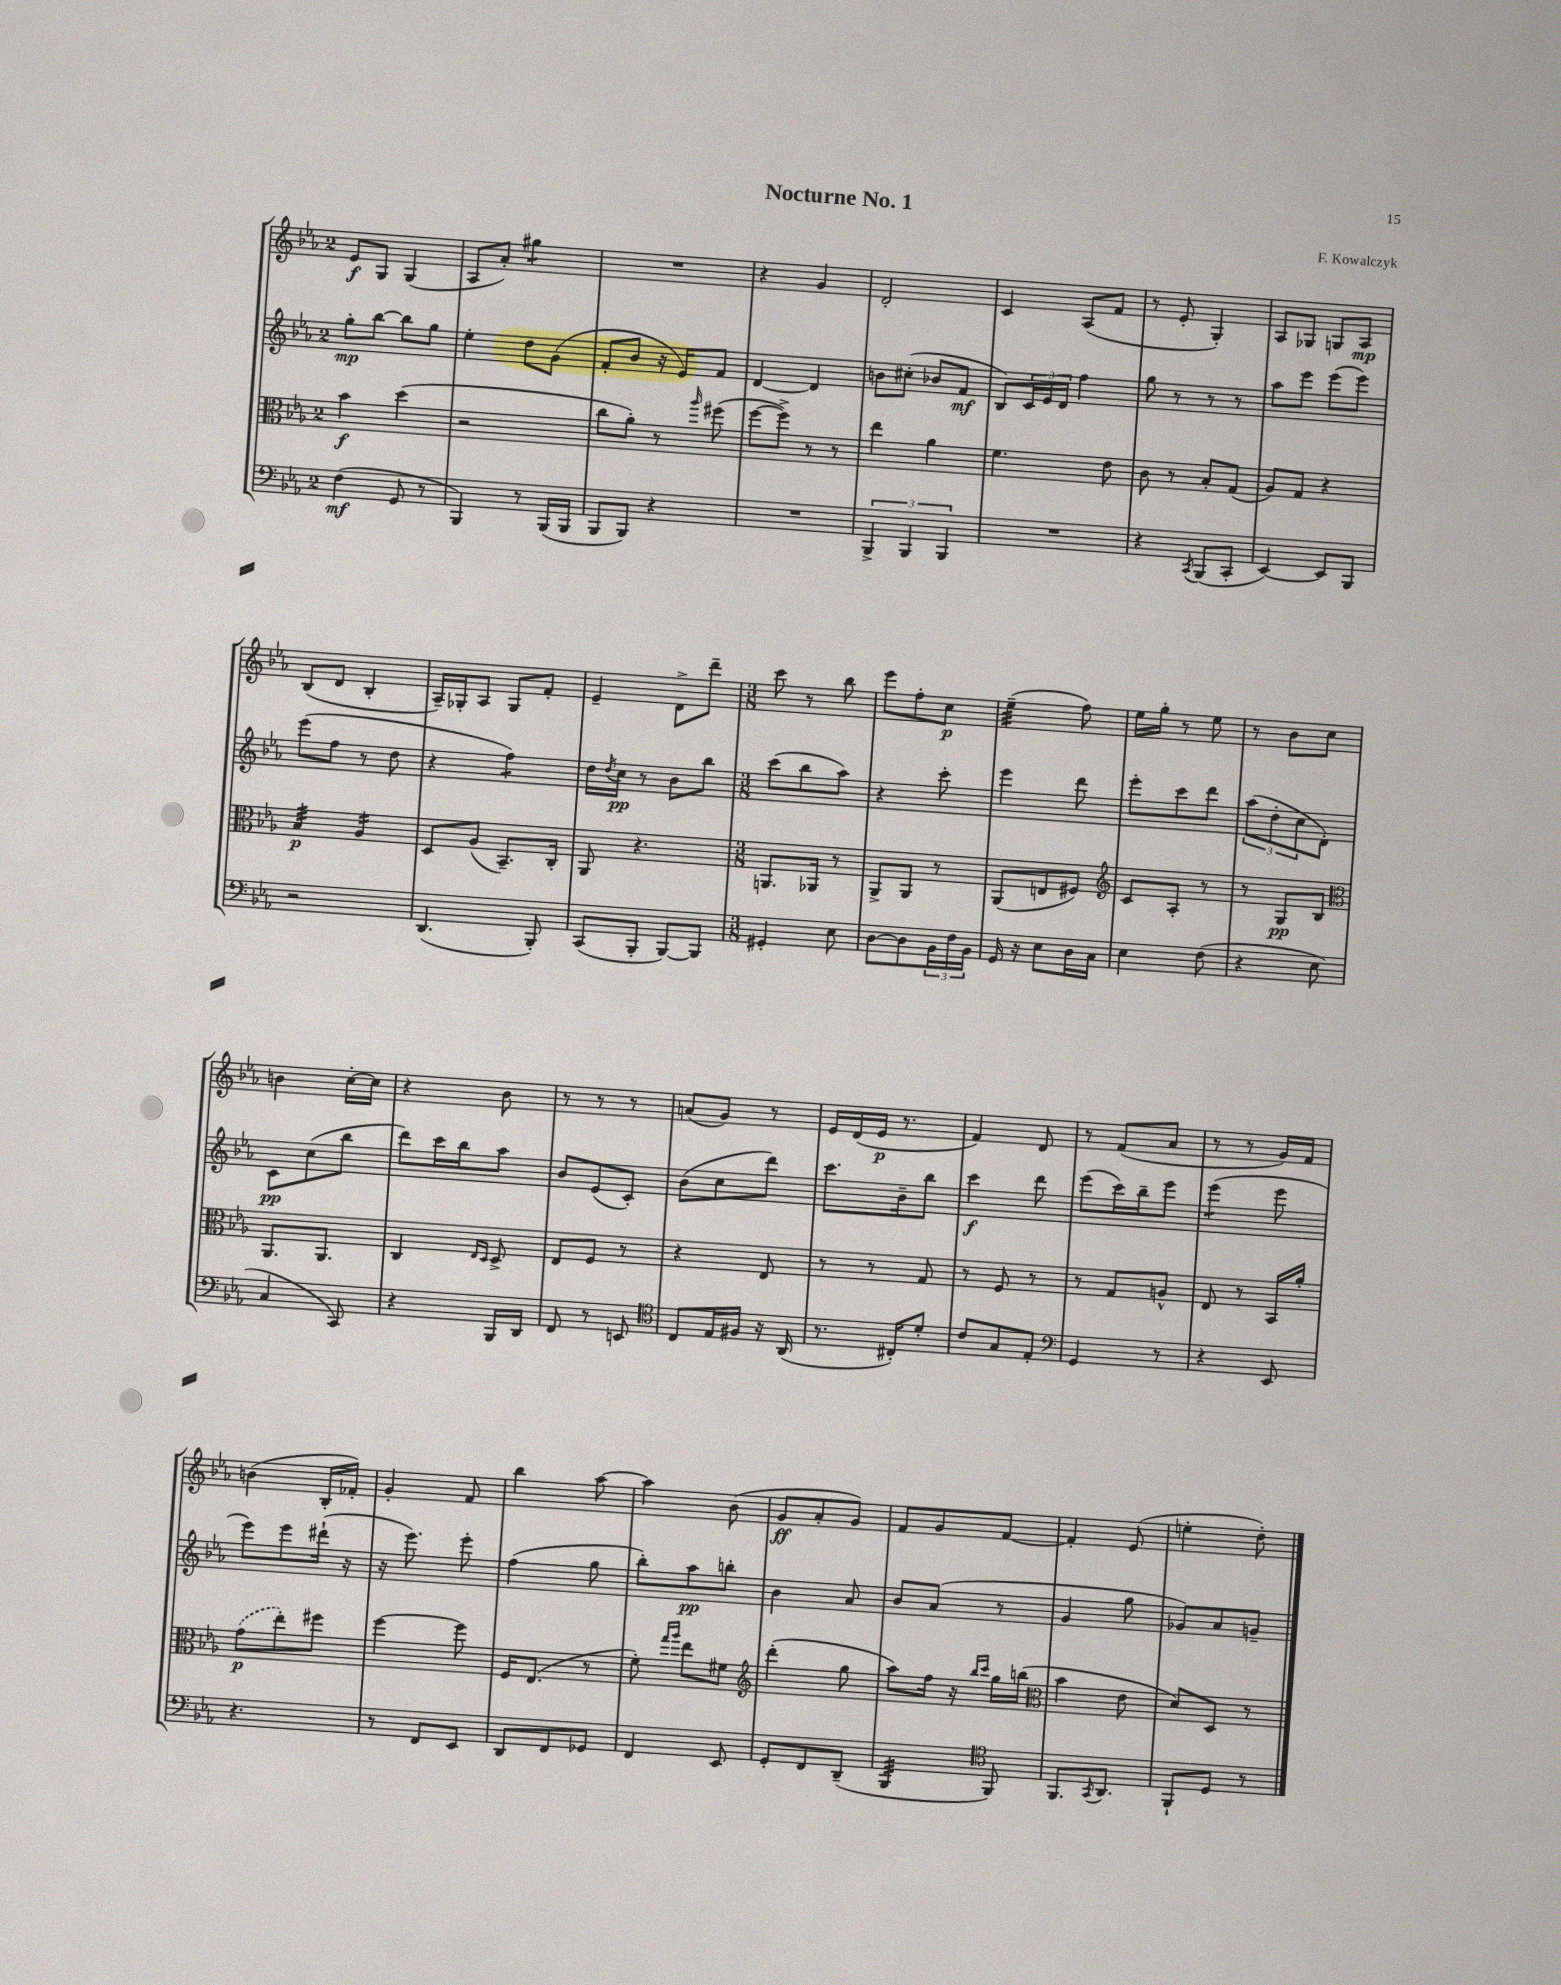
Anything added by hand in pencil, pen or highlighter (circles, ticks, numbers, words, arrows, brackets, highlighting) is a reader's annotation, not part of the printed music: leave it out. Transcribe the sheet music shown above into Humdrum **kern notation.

**kern	**kern	**kern	**kern
*staff4	*staff3	*staff2	*staff1
*clefF4	*clefC3	*clefG2	*clefG2
*k[b-e-a-]	*k[b-e-a-]	*k[b-e-a-]	*k[b-e-a-]
*M2/4	*M2/4	*M2/4	*M2/4
(4F	4b-	8gg'	8e-
.	.	[8bb-	8G
8GG	(4dd	8bb-]	(4G
8r	.	8gg	.
=	=	=	=
4BBB-)	2r	4ee-'	8A-
.	.	.	8a-')
8r	.	8dd	4gg#
(16BBB-	.	(8g	.
16BBB-	.	.	.
=	=	=	=
8BBB-	8cc	8f'	2r
8BBB-)	8a-')	8b-	.
4r	8r	16r	.
.	.	16e-)	.
.	16qqaa-	.	.
.	(8ff#	8f	.
=	=	=	=
2r	[8ff	[4d	4r
.	8ff^])	.	.
.	8r	4d]	4g
.	8r	.	.
=	=	=	=
6BBB-^	4ee-	8b	2d'
.	.	(8cc#'	.
6BBB-	.	.	.
.	4a-	8b-	.
6BBB-	.	.	.
.	.	8f	.
=	=	=	=
2r	4.f	8B-)	4c
.	.	24c	.
.	.	24e-	.
.	.	24d	.
.	.	4ff	(8A-
.	8e-	.	8f
=	=	=	=
4r	8c	8gg	8r
.	8r	8r	8e-'
8qCC	.	.	.
(8BBB-	8B-'	8r	4G')
8CC'	(8G	8r	.
=	=	=	=
[4EE-)	8A-)	8aa-	8A-
.	8G	8eee-	8G-
8EE-]	4r	(8eee-	8G
8BBB-	.	8eee-)	8A-
=	=	=	=
2r	4B-	(8eee-	(8B-
.	.	8ff	8d
.	4A-	8r	4B-'
.	.	8dd	.
=	=	=	=
(4.DD	8D	4r	16A-~)
.	.	.	16G-'
.	(8A-	.	8A-
.	8.BB-~)	4ff)	8G-
8BBB-')	.	.	8f'
.	16C'	.	.
=	=	=	=
(8CC	8AA-	16dd	4e-~
.	.	8qdd	.
.	.	16cc	.
8BBB-'	4.r	8r	.
[8BBB-)	.	8b-	8d^
8BBB-]	.	8bb-	8ddd~
=	=	=	=
*M3/8	*M3/8	*M3/8	*M3/8
4GG#'	8.AA	(8ccc	8ccc
.	.	8bb-	8r
.	16AA-	.	.
8E-	8r	8aa-)	8bb-
=	=	=	=
[8D	8AA-^	4r	8eee-
8D]	8AA-	.	8ff'
24BB-	8r	8ccc'	8cc
24F	.	.	.
24BB-	.	.	.
=	=	=	=
16GG	(8AA-	4eee-	(4ee-~
16r	.	.	.
8E-	8E	.	.
16D	8F#)	8ddd	8ff)
16C	.	.	.
=	=	=	=
*	*clefG2	*	*
4E-	8c	8eee-'	16ee-
.	.	.	16gg'
.	8A-'	8ccc	8r
(8F	8r	8ddd	8ee-
=	=	=	=
4r	8r	(12aa-	8r
.	.	12dd'	.
.	8G	.	8b-
.	.	12cc	.
8E-	8B-	8d')	8cc
=	=	=	=
*	*clefC3	*	*
4C	8.AA-	8c	4b
.	.	(8cc	.
.	8.AA-	.	.
8CC)	.	8bb-	[16cc'
.	.	.	16cc]
=	=	=	=
4r	4C	8ddd)	4r
.	.	16ccc	.
.	.	16bb-	.
.	16qqE-	.	.
.	16qqD	.	.
16BBB-	8D^	8aa-	8b-
16DD	.	.	.
=	=	=	=
8FF	8E-	8b-	8r
8r	8F	(8e-	8r
8EE	8r	8c')	8r
=	=	=	=
*clefC4	*	*	*
8C	4r	(8b-	(8a
16E-	.	8cc	8g)
16F#	.	.	.
16r	8E-	8ddd)	8r
(16AA-	.	.	.
=	=	=	=
8.r	8r	8.ccc	16e-
.	.	.	(16d
.	8r	.	16e-
16C#')	.	16b-~	8.r
8d'	8G	8bb-	.
=	=	=	=
8c	8r	4ccc	4f)
8G	8F	.	.
8E-'	8r	8ddd	8d
=	=	=	=
*clefF4	*	*	*
4GG	8r	(8eee-	8r
.	8G	16ccc)	(8f
.	.	16bb-~	.
8r	8A^^	8eee-	8a-
=	=	=	=
4r	8E-	(4eee-	8r
.	8r	.	8r
8EE-	16BB-	8eee-	16g)
.	16a-'	.	16f
=	=	=	=
4.r	(8g	8eee-)	(4b
.	8ee-')	8eee-	.
.	8ff#	(16ddd#`	16B-'
.	.	16r	16f-')
=	=	=	=
8r	[4ff	16r	4g'
.	.	8.eee-)	.
8FF	.	.	.
8EE-	8ff]	8eee-'	8f
=	=	=	=
8DD	16F	(4ff	4bb-
.	(8.E-	.	.
8FF	.	.	.
8GG-	8r	8gg	[8aa-
=	=	=	=
4FF	8f')	8bb-')	4aa-]
.	16qqgg	.	.
.	16qqaa-	.	.
.	8ee-	8aa-	.
8EE-	8f#	8bb'	(8b-
=	=	=	=
*	*clefG2	*	*
8GG'	(4ddd'	4b-	8g
8FF	.	.	8a-'
(8DD~	8gg	8a-	8g)
=	=	=	=
4BBB-	8aa-)	8b-	8f
.	16ff	(8a-	8g
.	16r	.	.
*clefC4	*	*	*
.	16qqbb-	.	.
.	16qqccc	.	.
8FF)	16gg	8r	[8f
.	(16bb	.	.
=	=	=	=
*	*clefC3	*	*
8.FF	4b-	4g	4f']
8qGG	.	.	.
8.AA-	.	.	.
.	8e-	8gg	(8e-
=	=	=	=
8FF`	8d)	8g-)	4ee'
8D	8D	8a-	.
8r	8r	8g~	8dd')
==	==	==	==
*-	*-	*-	*-
